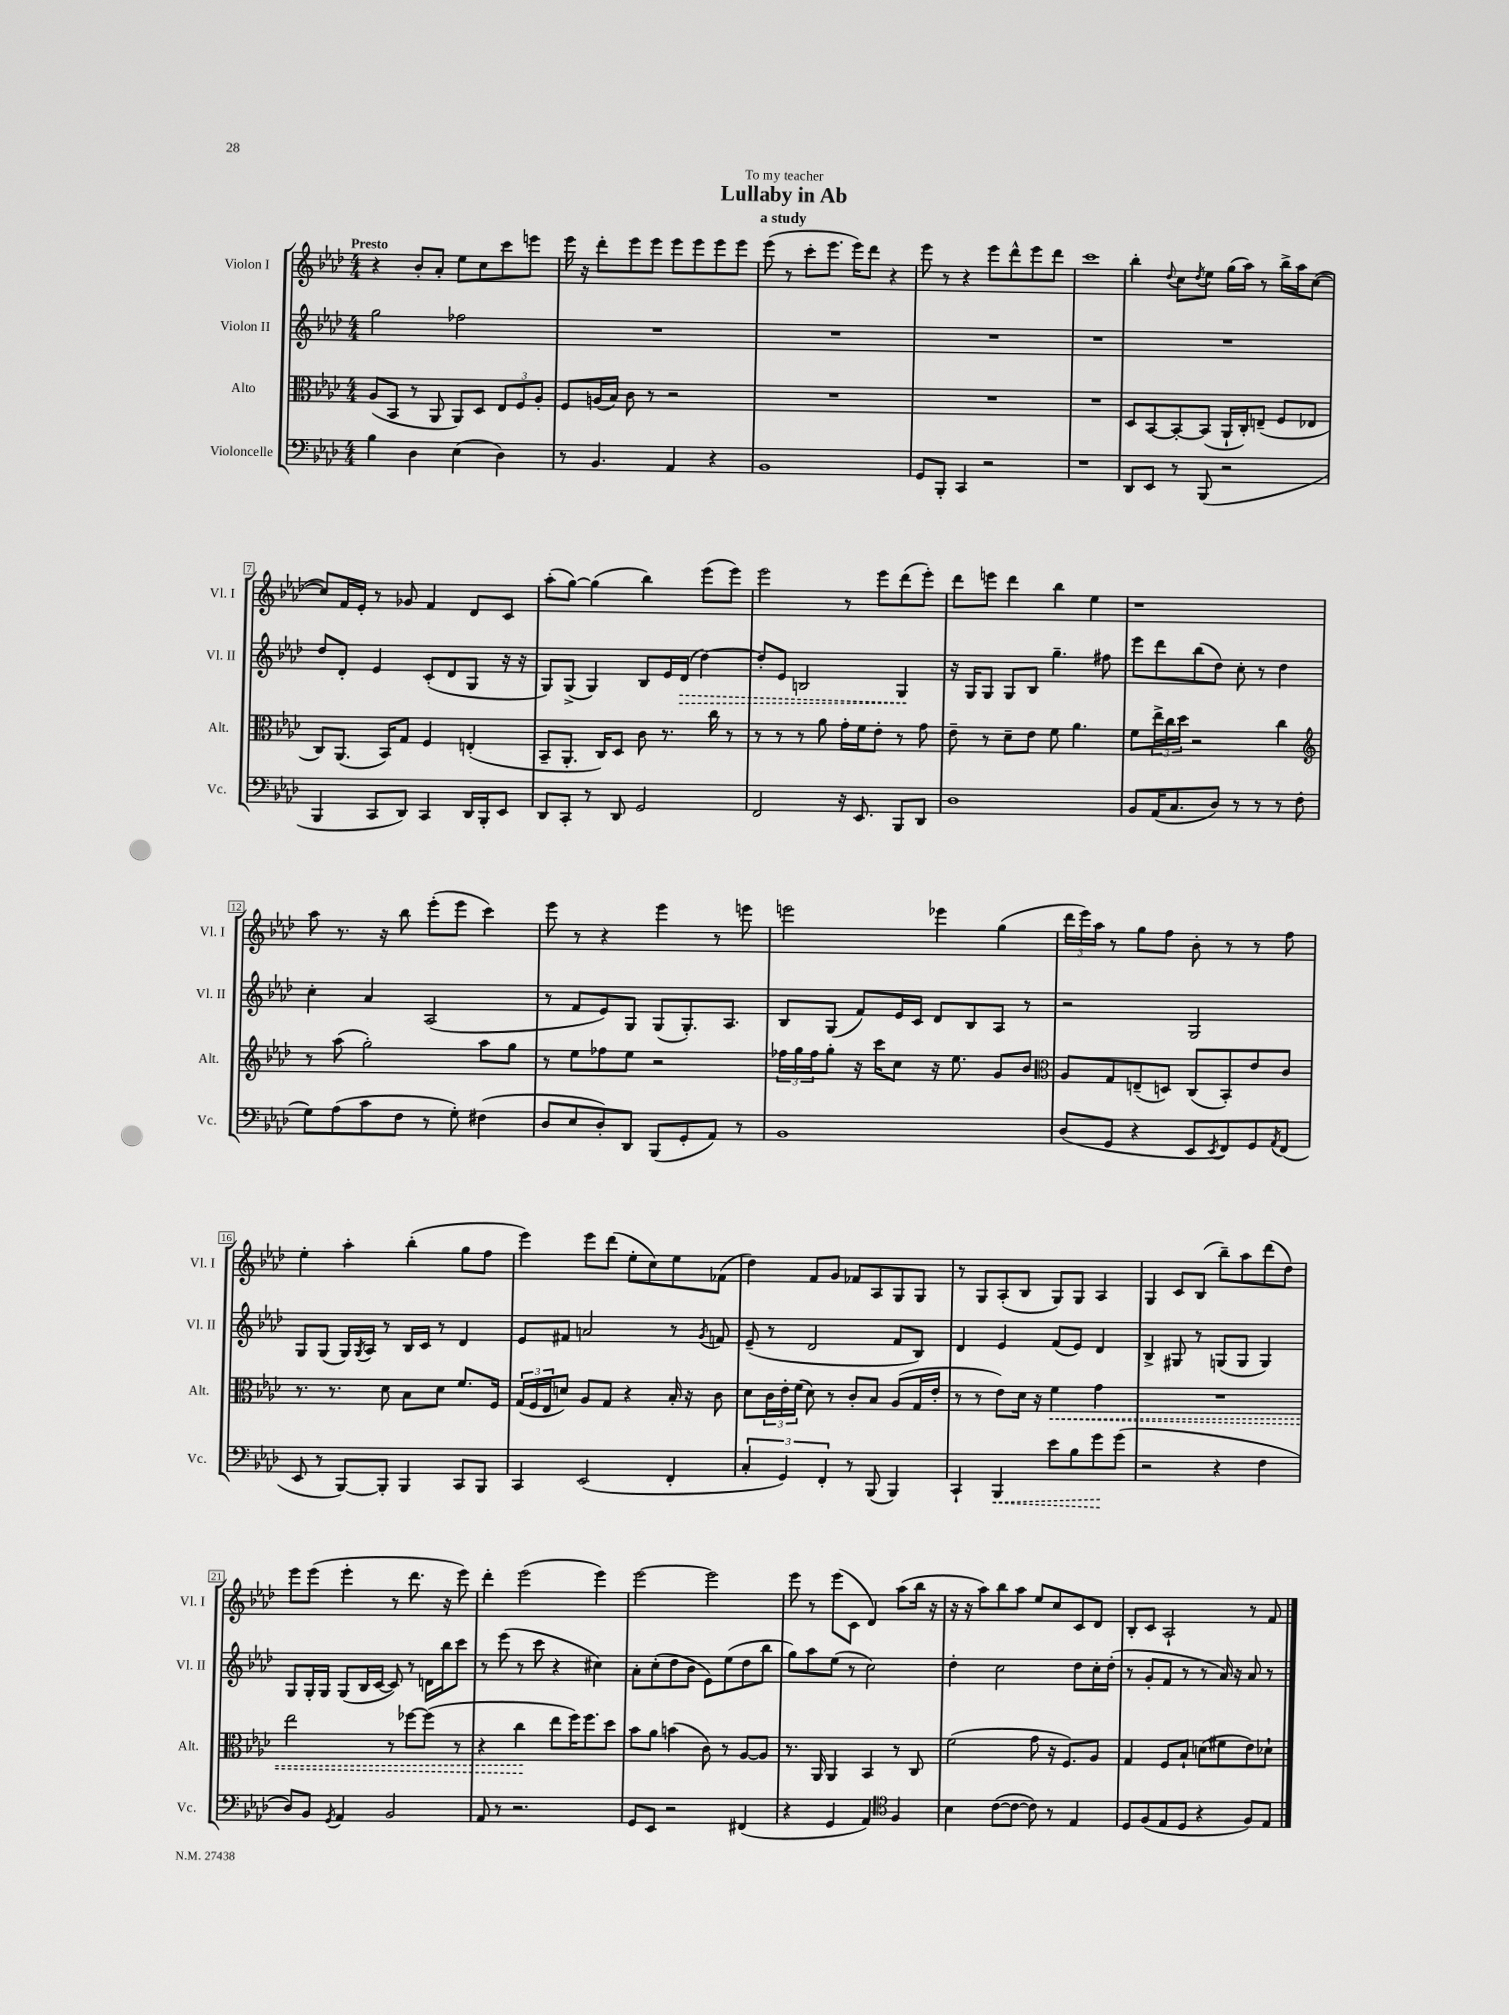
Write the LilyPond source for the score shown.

\header { title = "Lullaby in Ab" subtitle = "a study" dedication = "To my teacher" }
<<
\new StaffGroup <<
\new Staff = "s0" \with { instrumentName = "Violon I" shortInstrumentName = "Vl. I" } {
    \clef treble \key aes \major \numericTimeSignature \time 4/4 \tempo "Presto"
    r4 bes'8-. aes'8-. ees''8 c''8 c'''8 e'''8 |
    ees'''16 r16 des'''8-. ees'''8 ees'''8 ees'''8 ees'''8 ees'''8 ees'''8 |
    ees'''8( r8 c'''8-. ees'''8. ees'''16) des'''8 r4 |
    ees'''8 r8 r4 ees'''8 des'''8-^ ees'''8 des'''8 |
    c'''1 |
    bes''4-. \appoggiatura { des''8 } c''8 \acciaccatura { des''8 } ees''8 g''16( aes''16) r8 bes''16-> aes''16 c''8~( |
    c''8) f'16 ees'16-. r8 ges'8 f'4 des'8 c'8 |
    aes''8-.( g''8~) g''4( bes''4) ees'''8( ees'''8) |
    ees'''2 r8 ees'''8 des'''8( ees'''8-.) |
    des'''8 e'''8 des'''4 bes''4 ees''4 |
    r1 |
    aes''8 r8. r16 bes''8 ees'''8-.( ees'''8 c'''4) |
    ees'''8 r8 r4 ees'''4 r8 e'''8 |
    e'''2 ees'''4 g''4( |
    \tuplet 3/2 { des'''16 ees'''16) aes''16 } r8 g''8 f''8 bes'8-. r8 r8 f''8 |
    ees''4-. aes''4-. bes''4-.( g''8 f''8 |
    ees'''4) ees'''8 des'''8( ees''8-. c''8) ees''8 fes'8( |
    des''4) f'8 g'8 fes'8 aes8 g8 g8 |
    r8 g8 aes8-.( bes8 g8) g8 aes4 |
    g4 c'8 bes8( bes''8--) aes''8 des'''8( des''8) |
    ees'''8 ees'''8( ees'''4-. r8 des'''8. r16 ees'''8) |
    des'''4-. ees'''2( ees'''4) |
    ees'''2~ ees'''2 |
    ees'''8 r8 ees'''8( c'8 des'4) aes''8( bes''16 r16 |
    r16 r16 aes''8) bes''8 aes''8 ees''8 c''8 c'8 des'8 |
    bes8-. c'8 aes2-! r8 f'8 \bar "|." |
}
\new Staff = "s1" \with { instrumentName = "Violon II" shortInstrumentName = "Vl. II" } {
    \clef treble \key aes \major \numericTimeSignature \time 4/4
    g''2 fes''2 |
    R1 |
    R1 |
    R1 |
    R1 |
    R1 |
    des''8 des'8-. ees'4 c'8-.( des'8 g8 r16 r16 |
    g8) g8->( g4) bes8 ees'16 \once \override Hairpin.style = #'dashed-line des'16\>( des''4~) |
    des''8-. ees'8 b2 g4\! |
    r16 g16 g8 g8 bes8 g''4.-- fis''8 |
    ees'''8 des'''8 bes''8( des''8) c''8-. r8 des''4 |
    c''4-. aes'4 aes2( |
    r8 f'8 ees'8) g8 g8( g8.-.) aes8. |
    bes8 g8( f'8) ees'16 c'16 des'8 bes8 aes8 r8 |
    r2 g2 |
    g8 g8( g16) \acciaccatura { g8 } aes16 r8 bes16 c'16 r8 des'4 |
    ees'8 fis'8 a'2 r8 \acciaccatura { g'8 } f'8 |
    ees'8--( r8 des'2 f'8 bes8) |
    des'4 ees'4 f'8( ees'8) des'4 |
    bes4-> gis8 r8 g8( g8 g4) |
    g8 g16-. g16 g8( bes16 c'16~ c'8) r8 d'16 bes''16 c'''8 |
    r8 ees'''8( r8 c'''8 r4 cis''4) |
    aes'8-. c''8-.( des''8 bes'8 ees'8) ees''8( des''8 bes''8 |
    g''8) aes''8 ees''8( r8 c''2) |
    des''4-. c''2 des''8 c''16-. des''16-.( |
    r8 g'8-. f'8 r8 r8 aes'16) r16 aes'8 r8 \bar "|." |
}
\new Staff = "s2" \with { instrumentName = "Alto" shortInstrumentName = "Alt." } {
    \clef alto \key aes \major \numericTimeSignature \time 4/4
    aes8( bes,8 r8 aes,8 aes,8) des8 \tuplet 3/2 { ees8 f8 aes8-. } |
    f8 a16( bes16) c'8 r8 r2 |
    R1 |
    R1 |
    R1 |
    des8 bes,8~ bes,8~-. bes,8( aes,16-! c16-.) e8--( f8 ees8 |
    c8) aes,8.( bes,16) g8 f4 e4-.( |
    bes,8-- aes,8.-. c16) des8 c'8 r8. c''16 r8 |
    r8 r8 r8 aes'8 g'16-. f'16 ees'8-. r8 g'8 |
    ees'8-- r8 des'8-- ees'8 f'8 aes'4. |
    f'8 \tuplet 3/2 { ees''16-> c''16 des''16 } r2 c''4 |
    \clef treble r8 aes''8( g''2-.) aes''8 g''8 |
    r8 ees''8 fes''8 ees''8 r2 |
    \tuplet 3/2 { fes''16 g''16 fes''16 } g''8-. r16 c'''16 c''8 r16 ees''8. g'8 bes'8 |
    \clef alto aes8 g8 e8--( d8) c8( bes,8-.) ees'8 c'8 |
    r8. r8. des'8 bes8 des'8 f'8. f16 |
    \tuplet 3/2 { g16( f16 ees16 } d'8) aes8 g8 r4 bes16-. r16 c'8 |
    des'8 \tuplet 3/2 { c'16 ees'16-. f'16( } des'8) r8 c'8-. bes8 aes8( g16 ees'16-. |
    r8 r8 ees'8) des'16 r16 \once \override Hairpin.style = #'dashed-line f'4\< g'4 |
    R1 |
    ees''2 r8 fes''8~ fes''8( r8 |
    r4 c''4\! ees''8 f''16) f''8. des''8 |
    bes'8 aes'8 b'4( c'8) r8 aes8~ aes8 |
    r8. aes,16 aes,4 bes,4 r8 c8 |
    f'2( g'8 r16 f8.) aes8 |
    g4 f8 bes8-! d'8( fis'8 ees'8) des'8-! \bar "|." |
}
\new Staff = "s3" \with { instrumentName = "Violoncelle" shortInstrumentName = "Vc." } {
    \clef bass \key aes \major \numericTimeSignature \time 4/4
    bes4 des4 ees4( des4) |
    r8 bes,4. aes,4 r4 |
    bes,1 |
    g,8 bes,,8-. c,4 r2 |
    r1 |
    des,8 ees,8 r8 bes,,8( r2 |
    bes,,4 c,8 des,8) c,4 des,16 bes,,16-. ees,8 |
    des,8 c,8-. r8 des,8 g,2 |
    f,2 r16 ees,8. bes,,8 des,8 |
    des1 |
    bes,8 aes,16( c8. des8) r8 r8 r8 f8( |
    g8) aes8( c'8 f8 r8 g8-.) fis4( |
    des8 ees8 des8-.) des,8 bes,,8( g,8-. aes,8) r8 |
    bes,1 |
    des8( g,8 r4 ees,8 \acciaccatura { ees,8 } f,8) g,8 \acciaccatura { aes,8 } f,8( |
    ees,8 r8 bes,,8~) bes,,8-. bes,,4 c,8 bes,,8 |
    c,4 ees,2( f,4-. |
    \tuplet 3/2 { c4-. g,4) f,4-. } r8 bes,,8( bes,,4) |
    c,4-! \once \override Hairpin.style = #'dashed-line bes,,4\< ees'8 bes8 g'8\! g'8( |
    r2 r4 f4 |
    des8) bes,8 \acciaccatura { g,8 } aes,4 bes,2 |
    aes,8 r8 r2. |
    g,8 ees,8 r2 fis,4( |
    r4 g,4 aes,4) \clef tenor f4 |
    bes4 c'8~( c'8~ c'8) r8 ees4 |
    des8 f8( ees8 des8 r4 f8) ees8 \bar "|." |
}
>>
>>
\layout { \context { \Score \override BarNumber.stencil = #(make-stencil-boxer 0.1 0.3 ly:text-interface::print) } }
